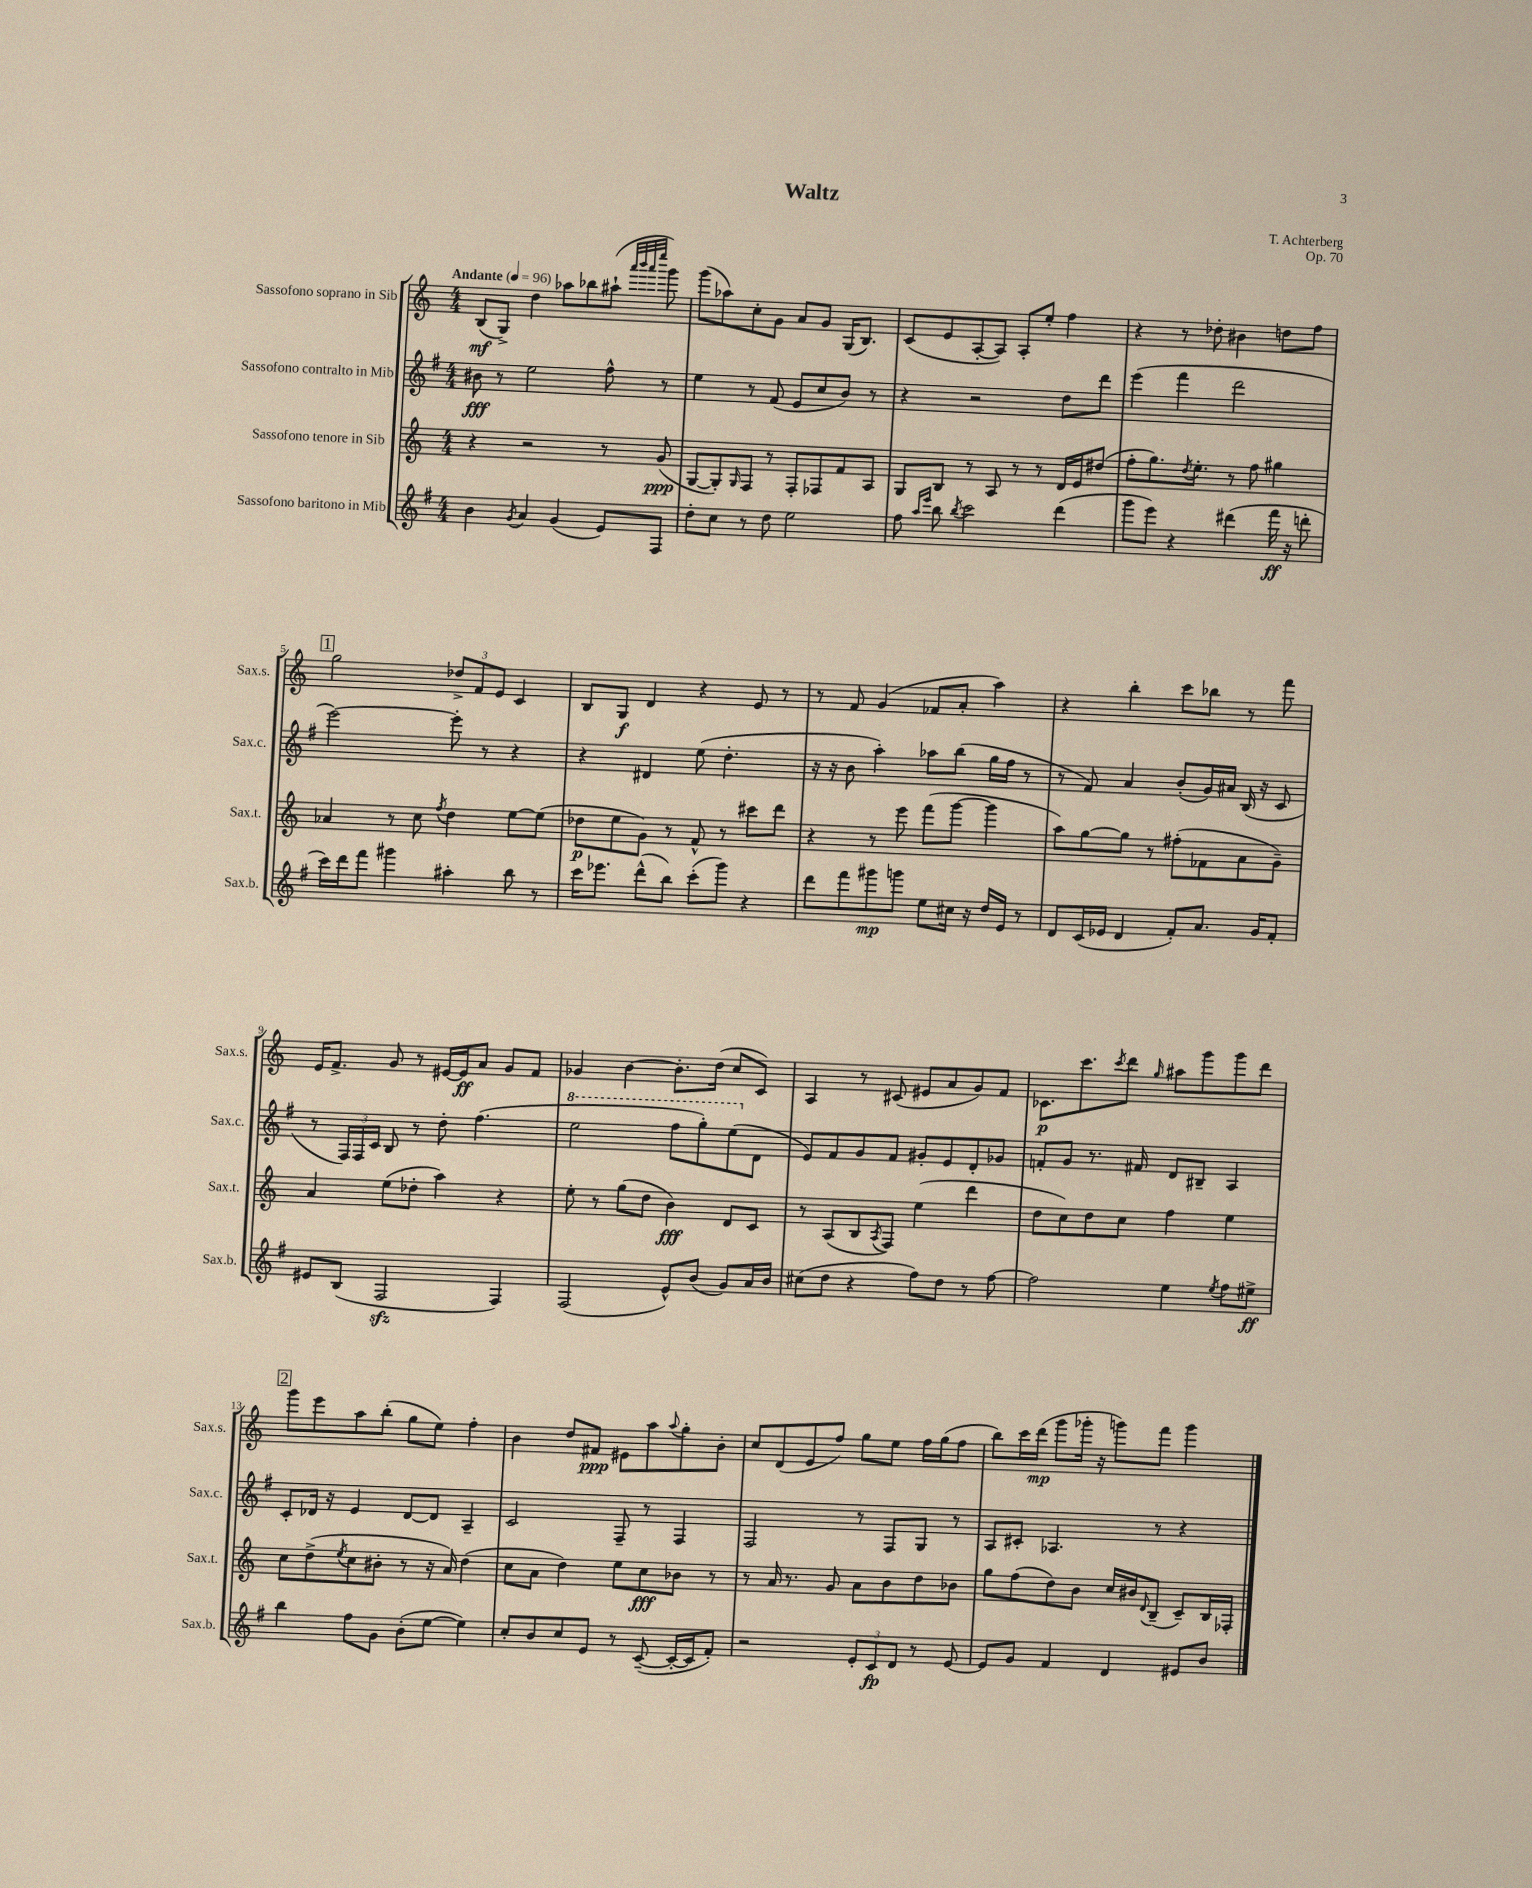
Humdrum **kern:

**kern	**kern	**kern	**kern
*staff4	*staff3	*staff2	*staff1
*clefG2	*clefG2	*clefG2	*clefG2
*k[f#]	*k[]	*k[f#]	*k[]
*M4/4	*M4/4	*M4/4	*M4/4
*MM96	*MM96	*MM96	*MM96
4b\	4r	8b#\	(8B/L
.	.	8r	8G^/J)
8qg/	.	.	.
4a/	2r	2ee\	4dd\
(4g/	.	.	8aa-\L
.	.	.	8bb-\
8e/L)	8r	8ff#^^\	(8aa#`\J
.	.	.	32qqaaa/LLL
.	.	.	32qqbbb/
.	.	.	32qqaaa/
.	.	.	32qqeeee/JJJ
8F#/J	(8g/	8r	8ggg\)
=	=	=	=
8dd'\L	[8G/L	4ee\	(8ggg\L
8cc\J	8G'/])	.	8aa-\)
.	16qqG/	.	.
8r	8F/J	8r	8cc'\
8dd\	8r	(8f#/	8g\J
2ee\	8F'/L	8e/L	8a/L
.	8F-/	8cc/	8g/J
.	8f/	8b/J)	(16G/LK
.	.	.	8.B/J)
.	8A/J	8r	.
=	=	=	=
8ff#\	8G/L	4r	(8c/L
16qqaa/LL	.	.	.
16qqeee/JJ	.	.	.
8bb\	8B/J	.	8e/
8qbb/	.	.	.
2ccc\	8r	2r	[8A'/
.	8A/	.	8A/]J)
.	8r	.	8A'/L
.	8r	.	8ee'/J
(4ddd\	16d/LL	8dd\L	4ff\
.	16e/J	.	.
.	(8dd#/J	8ddd\J	.
=	=	=	=
8ggg\L	8ff'\L	(4eee\	4r
8eee\J)	8.gg\)	.	.
4r	.	4fff#\	8r
.	8qdd/	.	.
.	8.ee'\J	.	.
.	.	.	8dd-'\
(4ddd#\	8r	2ddd\	4b#\
.	8ff\	.	.
16fff#\	4gg#\	.	8dd\L
16r	.	.	.
8ddd'\	.	.	8ff\J
=	=	=	=
16ccc\LL)	4a-/	[2eee\)	2gg\
16ddd\J	.	.	.
8fff#\J	.	.	.
4ggg#\	8r	.	.
.	8cc\	.	.
.	8qff/	.	.
4aa#'\	4dd\	8eee'\]	12dd-^/L
.	.	.	12f/
.	.	8r	.
.	.	.	12e/J
8bb\	[8ee\L	4r	4c/
8r	(8ee\]J	.	.
=	=	=	=
16ccc\LK	8dd-\L	4r	8B/L
8.eee-\J	.	.	.
.	8ee\	.	8G/J
(8ddd^^\L	8g\J)	4d#/	4d/
8bb\J)	8r	.	.
(8ccc'\L	8f^^/	(8ee\	4r
8ggg\J)	8r	4.dd'\	.
4r	8ccc#\L	.	8e/
.	8ddd\J	.	8r
=	=	=	=
8ddd\L	4r	16r	8r
.	.	16r	.
8fff#\	.	8b\	8f/
8ggg#\	8r	4aa'\)	(4g/
8ggg\J	8eee\	.	.
8ee\L	(8fff\L	8aa-\L	8f-/L
16cc#\Jk	[8ggg\J	(8bb\J	8a'/J
16r	.	.	.
16dd/LL	4ggg\]	16gg\LL	4aa\)
16e/JJ	.	16ff#\JJ	.
8r	.	8r	.
=	=	=	=
8d/L	8aa\L)	8r	4r
(16c/L	[8gg\	8f#/)	.
16e-/JJ	.	.	.
4d/	8gg\]J	4a/	4bb'\
.	8r	.	.
8f#'/L)	(8ff#'\L	(8b'/L	8ccc\L
8.a/J	8f-\	16g/L)	8bb-\J
.	.	16a#/JJ	.
.	8a\	(16B/	8r
16g/LK	.	16r	.
8f#'/J	8g~\J)	8c/	8fff\
=	=	=	=
8e#/L	4a/	8r	16e/LK
.	.	.	8.f^/J
(8B/J	.	24F#/LL)	.
.	.	24F#/	.
.	.	24c/JJ	.
2F#/	(8ee\L	8B/	8g/
.	8dd-'\J	8r	8r
.	4aa\)	8dd'\	[16e#/LL
.	.	.	16e#/]J
.	.	(4.ff#\	8a/J
4F#/)	4r	.	8g/L
.	.	.	8f/J
=	=	=	=
(2F#/	8ee'\	2eee\	4g-/
.	8r	.	.
.	(8gg\L	.	[4b\
.	8dd\J	.	.
8e^^/L)	4b\)	8fff#\L	8.b'\]L
(8b/J	.	8ggg'\)	.
.	.	.	(16dd\Jk
8g/L)	8d/L	(8eee\	8cc/L
16a/L	8c/J	8d\J	8c/J)
16b/JJ	.	.	.
=	=	=	=
(8cc#\L	8r	8e/L)	4A/
8dd\J	(8A/L	8f#/	.
4r	8B/	8g/	8r
.	8qA/	.	.
.	8F/J)	8f#/J	(8c#/
8ff#\L)	(4ee\	8g#'/L	8e#/L
8dd\J	.	8e/	8a/
8r	4ddd\	8d'/	8g/)
[8ff#\	.	8g-/J	8f/J
=	=	=	=
2ff#\]	8dd\L	8f'/L	8.c-\L
.	8cc\)	8g/J	.
.	.	.	8.ccc\
.	8dd\	8.r	.
.	.	.	8qccc/
.	8cc\J	.	8ddd\J
.	.	16f#/	.
.	.	.	16qqgg/
4ee\	4ff\	8d/L	8aa#\L
.	.	8B#~/J	8ggg\
8qee/	.	.	.
8ff#\L	4ee\	4A/	8ggg\
8ee#^\J	.	.	8ddd\J
=	=	=	=
4bb\	8cc\L	8c'/L	8ggg\L
.	(8dd^\	16d-/Jk	8eee\
.	.	16r	.
.	8qee/	.	.
8ff#\L	8cc\	4e/	8aa\
8g\J	8b#'\J	.	(8bb'\J
(8b'\L	8r	[8d-/L	8gg\L
[8ee\J	16r	8d-/]J	8ee\J)
.	16a/)	.	.
4ee\])	(4dd\	4A~/	4ff'\
=	=	=	=
8cc'/L	8cc\L	2c/	4b\
8b/	8a\J	.	.
8cc/	4dd\)	.	8dd/L
8e/J	.	.	8f#/J
8r	8ee\L	8F#~/	8e#\L
([8c~/	8cc\	8r	8aa\
.	.	.	8qqaa/
16c'/_LL	8b-\J	4F#/	8gg'\
16c/]J	.	.	.
8f#'/J)	8r	.	8b'\J
=	=	=	=
2r	8r	2F#/	8cc/L
.	16a/	.	(8d/
.	8.r	.	.
.	.	.	8e/
.	8g/	.	8ff/J)
12e'/L	8a\L	8r	8gg\L
12c/	.	.	.
.	8b\	8F#/L	8ee\J
12d/J	.	.	.
8r	8dd\	8G/J	16ff\LL
.	.	.	(16gg\J
[8e/	8b-\J	8r	8ff\J
=	=	=	=
8e/]L	8gg\L	8A/L	8bb\L)
8g/J	(8ff\	8c#'/J	16ccc\L
.	.	.	(16ddd\JJ
4f#/	8dd\)	4.A-/	8ggg\L
.	8b\J	.	16ggg-'\Jk
.	.	.	16r
4d/	16cc/LL	.	8ggg\L)
.	16b#/J	.	.
.	8qqd/	.	.
.	(8B~/J	8r	8fff\J
8e#/L	8c~/L)	4r	4ggg\
8b/J	16B/L	.	.
.	16F-'/JJ	.	.
==	==	==	==
*-	*-	*-	*-
